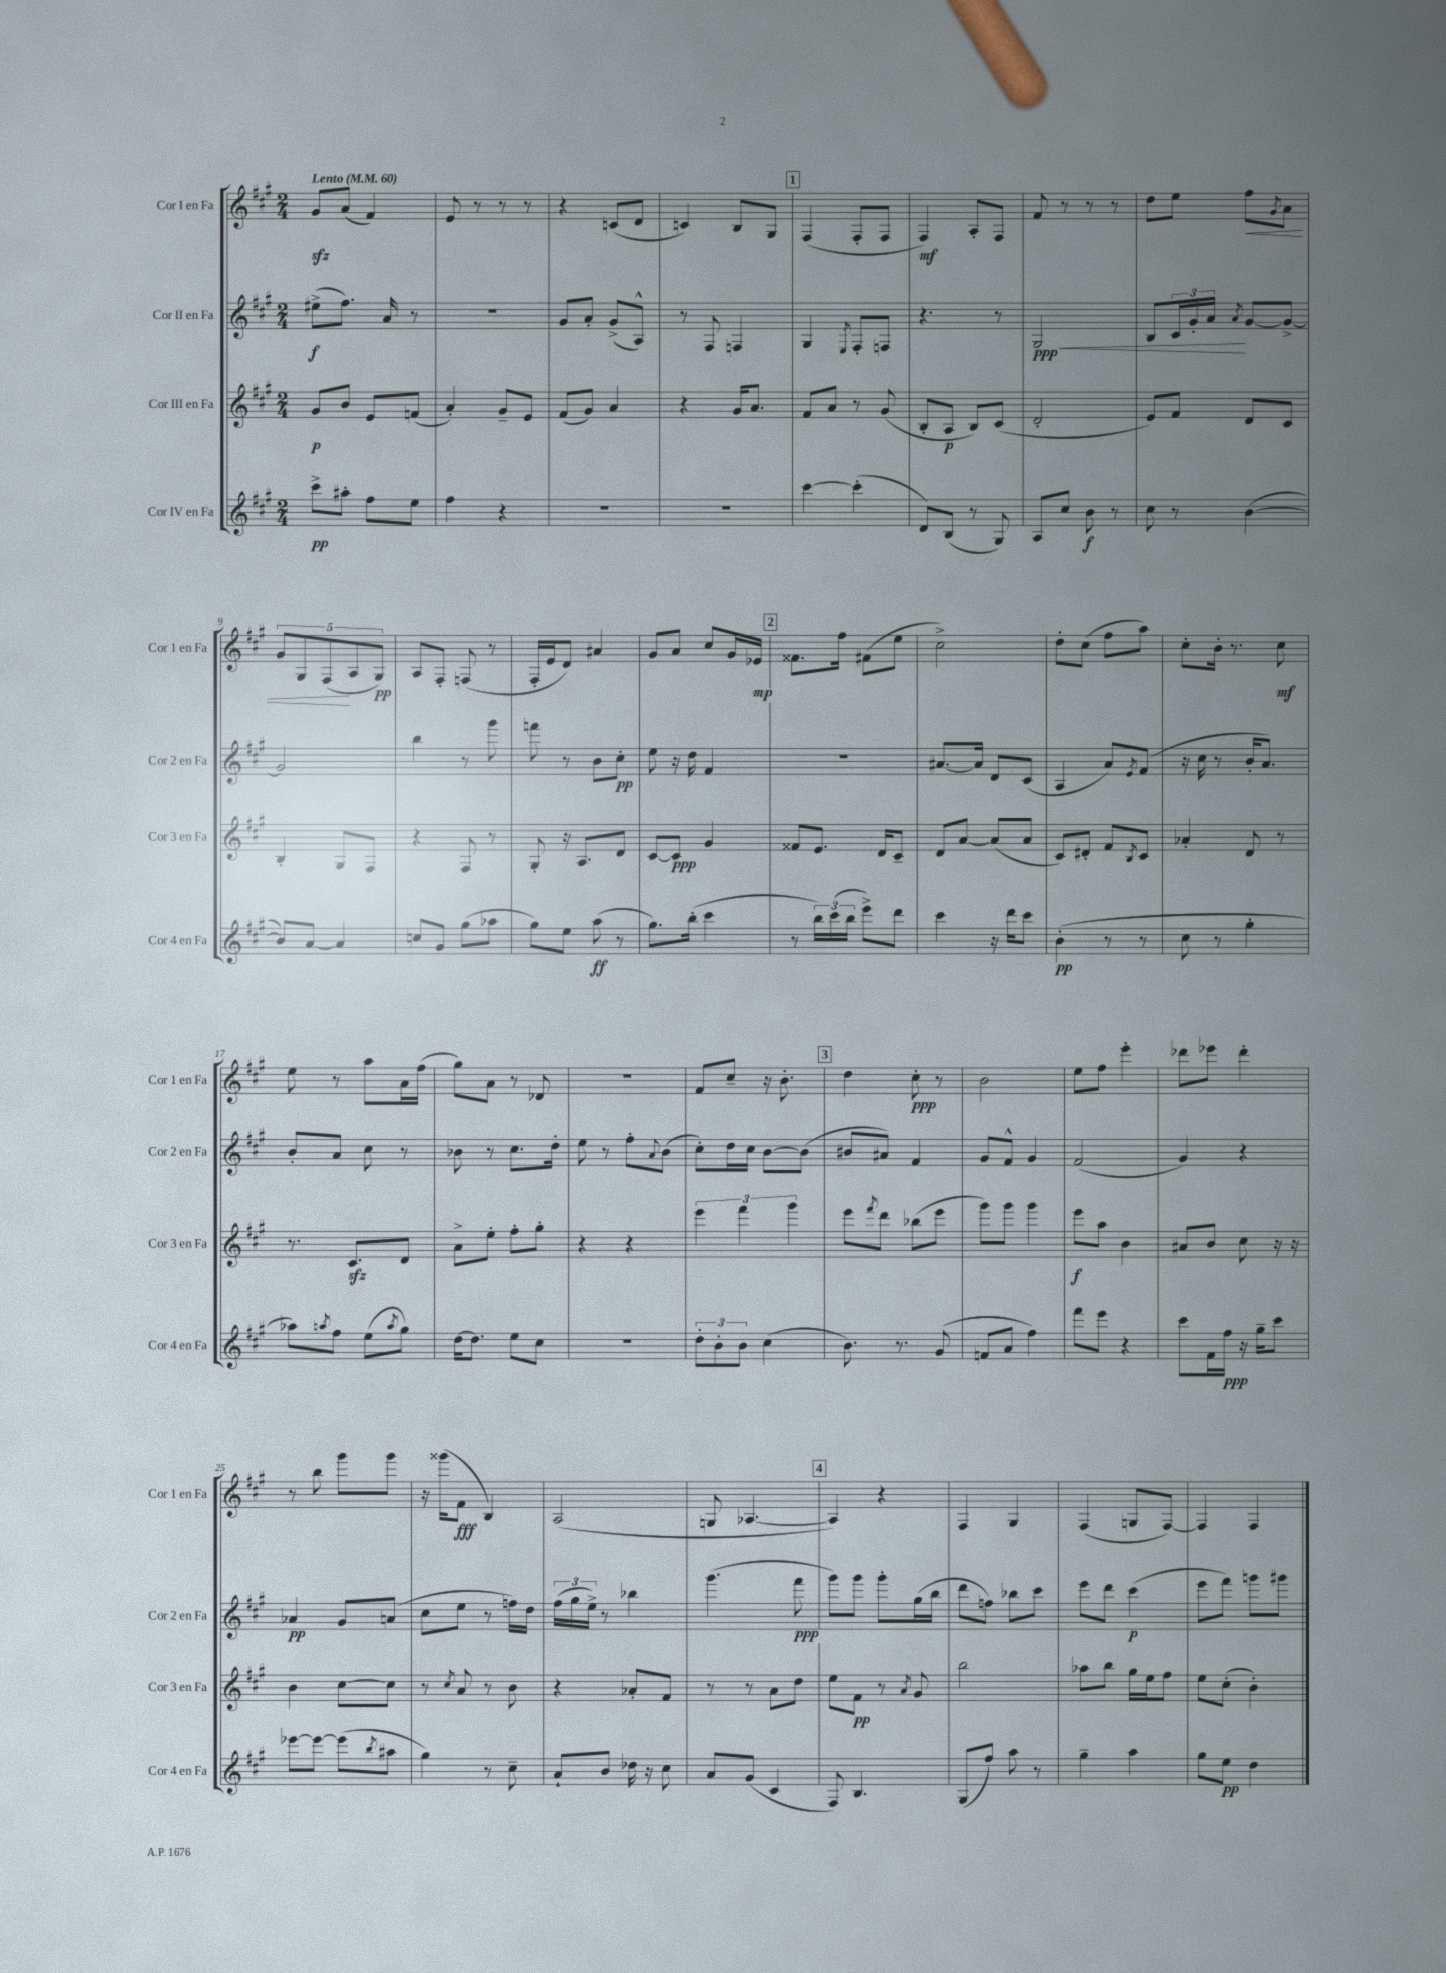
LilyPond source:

<<
\new StaffGroup <<
\new Staff = "s0" \with { instrumentName = "Cor I en Fa" shortInstrumentName = "Cor 1 en Fa" } {
    \clef treble \key a \major \numericTimeSignature \time 2/4 \tempo "Lento" 4 = 60
    gis'8\sfz a'8( fis'4) |
    e'8 r8 r8 r8 |
    r4 c'8( d'8 |
    c'4) b8 gis8 |
    \mark \markup { \box "1" } fis4( fis8-. fis8 |
    fis4\mf) a8-. fis8 |
    fis'8 r8 r8 r8 |
    d''8 e''8 fis''8\< \acciaccatura { gis'8 } a'8 |
    \tuplet 5/4 { gis'8 gis8 fis8\!( a8 gis8\pp) } |
    a8 fis8-. f8( r8 |
    fis16-. e'16 d'8) ais'4 |
    gis'8 a'8 cis''8 gis'16 ees'16\mp |
    \mark \markup { \box "2" } fisis'8. fis''16 fis'8( e''8 |
    cis''2->) |
    d''8-. cis''8( fis''8 a''8) |
    cis''8-. b'16-. r8. cis''8\mf |
    e''8 r8 a''8 a'16 fis''16( |
    gis''8) a'8 r8 des'8 |
    R2 |
    fis'8 cis''8-- r16 b'8.-. |
    \mark \markup { \box "3" } d''4 cis''8-.\ppp r8 |
    b'2 |
    e''8 fis''8 e'''4-. |
    des'''8 ees'''8 des'''4-. |
    r8 b''8 gis'''8 gis'''8 |
    r16 gisis'''16( fis'8\fff b4) |
    a2( |
    g8 aes4.~ |
    \mark \markup { \box "4" } aes4) r4 |
    fis4 gis4 |
    fis4( g8 fis8~) |
    fis4 fis4 \bar "|." |
}
\new Staff = "s1" \with { instrumentName = "Cor II en Fa" shortInstrumentName = "Cor 2 en Fa" } {
    \clef treble \key a \major \numericTimeSignature \time 2/4
    eis''8->\f( fis''8.) a'16 r8 |
    R2 |
    gis'8 a'8-. gis'8->( a8-^) |
    r8 fis8 f4 |
    \mark \markup { \box "1" } gis4 \acciaccatura { e8 } fis8-. f8 |
    r4. r8 |
    gis2\ppp\< |
    b8 \tuplet 3/2 { cis'16 gis'16-. a'16\! } \acciaccatura { a'8 } gis'8~ gis'8~-> |
    gis'2 |
    b''4 r8 gis'''8 |
    f'''8 r8 b'8 cis''8-.\pp |
    e''8 r16 d''16 fis'4 |
    \mark \markup { \box "2" } R2 |
    ais'8.~ ais'16 d'8 cis'8( |
    a4 a'8) \acciaccatura { e'8 } fis'8( |
    r16 cis''16 r8 b'16-. a'8.) |
    b'8-. a'8 cis''8 r8 |
    bes'8 r8 cis''8. d''16-. |
    e''8 r8 fis''8-. \appoggiatura { a'8 } b'8( |
    cis''8-.) d''16 cis''16 b'8~ b'8( |
    \mark \markup { \box "3" } bis'8 ais'8) fis'4 |
    gis'8 fis'8-^ gis'4 |
    fis'2( |
    gis'4) r4 |
    aes'4\pp gis'8 a'8( |
    cis''8 e''8 r8 f''16) d''16 |
    \tuplet 3/2 { fis''16( gis''16 e''16->) } r8 bes''4 |
    gis'''4.( fis'''8\ppp |
    \mark \markup { \box "4" } gis'''8) gis'''8 gis'''8-. gis''16( b''16 |
    d'''8 f''8) bes''8 cis'''8 |
    e'''8 d'''8 cis'''4\p( |
    e'''8 fis'''8) g'''8 gis'''8 \bar "|." |
}
\new Staff = "s2" \with { instrumentName = "Cor III en Fa" shortInstrumentName = "Cor 3 en Fa" } {
    \clef treble \key a \major \numericTimeSignature \time 2/4
    gis'8\p b'8 e'8 f'8( |
    a'4-.) gis'8-- e'8 |
    fis'8( gis'8) a'4 |
    r4 gis'16 a'8. |
    \mark \markup { \box "1" } fis'8 a'8 r8 gis'8( |
    b8-. a8\p b8) cis'8( |
    d'2-. |
    e'8) fis'8 d'8 cis'8 |
    b4-. gis8 fis8 |
    r4 fis8 r8 |
    gis8-. r16 a8. d'8 |
    cis'8~ cis'8\ppp gis'4 |
    \mark \markup { \box "2" } fisis'8 e'8. d'16 cis'8-- |
    d'8 a'8~ a'8( a'8 |
    cis'8) dis'8-. fis'8 \acciaccatura { b8 } cis'8 |
    aes'4-. d'8 r8 |
    r8. cis'8.\sfz d'8 |
    a'8-> e''8-. fis''8-. gis''8-. |
    r4 r4 |
    \tuplet 3/2 { e'''4 fis'''4 gis'''4 } |
    \mark \markup { \box "3" } e'''8 \acciaccatura { fis'''8 } d'''8 bes''8( e'''8 |
    gis'''8) gis'''8 gis'''4 |
    e'''8\f a''8 b'4 |
    ais'8 b'8 cis''8 r16 r16 |
    b'4 cis''8~ cis''8 |
    r8 \acciaccatura { cis''8 } a'8 r8 b'8 |
    r4 aes'8-. fis'8 |
    r8 r8 a'8 d''8 |
    \mark \markup { \box "4" } e''8 fis'8\pp r8 \acciaccatura { a'8 } gis'8 |
    b''2 |
    aes''8 b''8 gis''16 e''16 fis''8 |
    e''8 cis''8-.( b'4-.) \bar "|." |
}
\new Staff = "s3" \with { instrumentName = "Cor IV en Fa" shortInstrumentName = "Cor 4 en Fa" } {
    \clef treble \key a \major \numericTimeSignature \time 2/4
    cis'''8->\pp ais''8-. fis''8 e''8 |
    fis''4 r4 |
    R2 |
    R2 |
    \mark \markup { \box "1" } cis'''4~ cis'''4-.( |
    d'8) b8( r8 gis8) |
    a8 cis''8 b'8\f r8 |
    cis''8 r8 b'4~( |
    b'8) a'8~ a'4 |
    c''8 gis'8 gis''8( aes''8 |
    gis''8) e''8 a''8\ff( r8 |
    gis''8.) b''16-.( cis'''4 |
    \mark \markup { \box "2" } r8 \tuplet 3/2 { b''16) cis'''16( b''16 } e'''8->) d'''8 |
    cis'''4 r16 d'''16 cis'''8 |
    b'4-.\pp( r8 r8 |
    cis''8 r8 gis''4-. |
    aes''8) \acciaccatura { a''8 } fis''8 e''8( \acciaccatura { a''8 } gis''8) |
    d''16~ d''8. e''8 cis''8 |
    r2 |
    \tuplet 3/2 { d''8-. b'8-. b'8 } cis''4( |
    \mark \markup { \box "3" } b'8.) r8. gis'8( |
    f'8 a'8 fis''4) |
    fis'''8 e'''8 r4 |
    cis'''8 fis'16 fis''16\ppp r16 gis''16-- cis'''8 |
    ees'''8~ ees'''8~ ees'''8( \acciaccatura { b''8 } ais''8 |
    gis''4) r8 cis''8-- |
    a'8-! b'8 des''16 r16 cis''8 |
    a'8 gis'8( cis'4 |
    \mark \markup { \box "4" } fis8) b4. |
    gis8( fis''8) a''8 r8 |
    gis''4-- a''4 |
    gis''8 e''8\pp d''4 \bar "|." |
}
>>
>>
